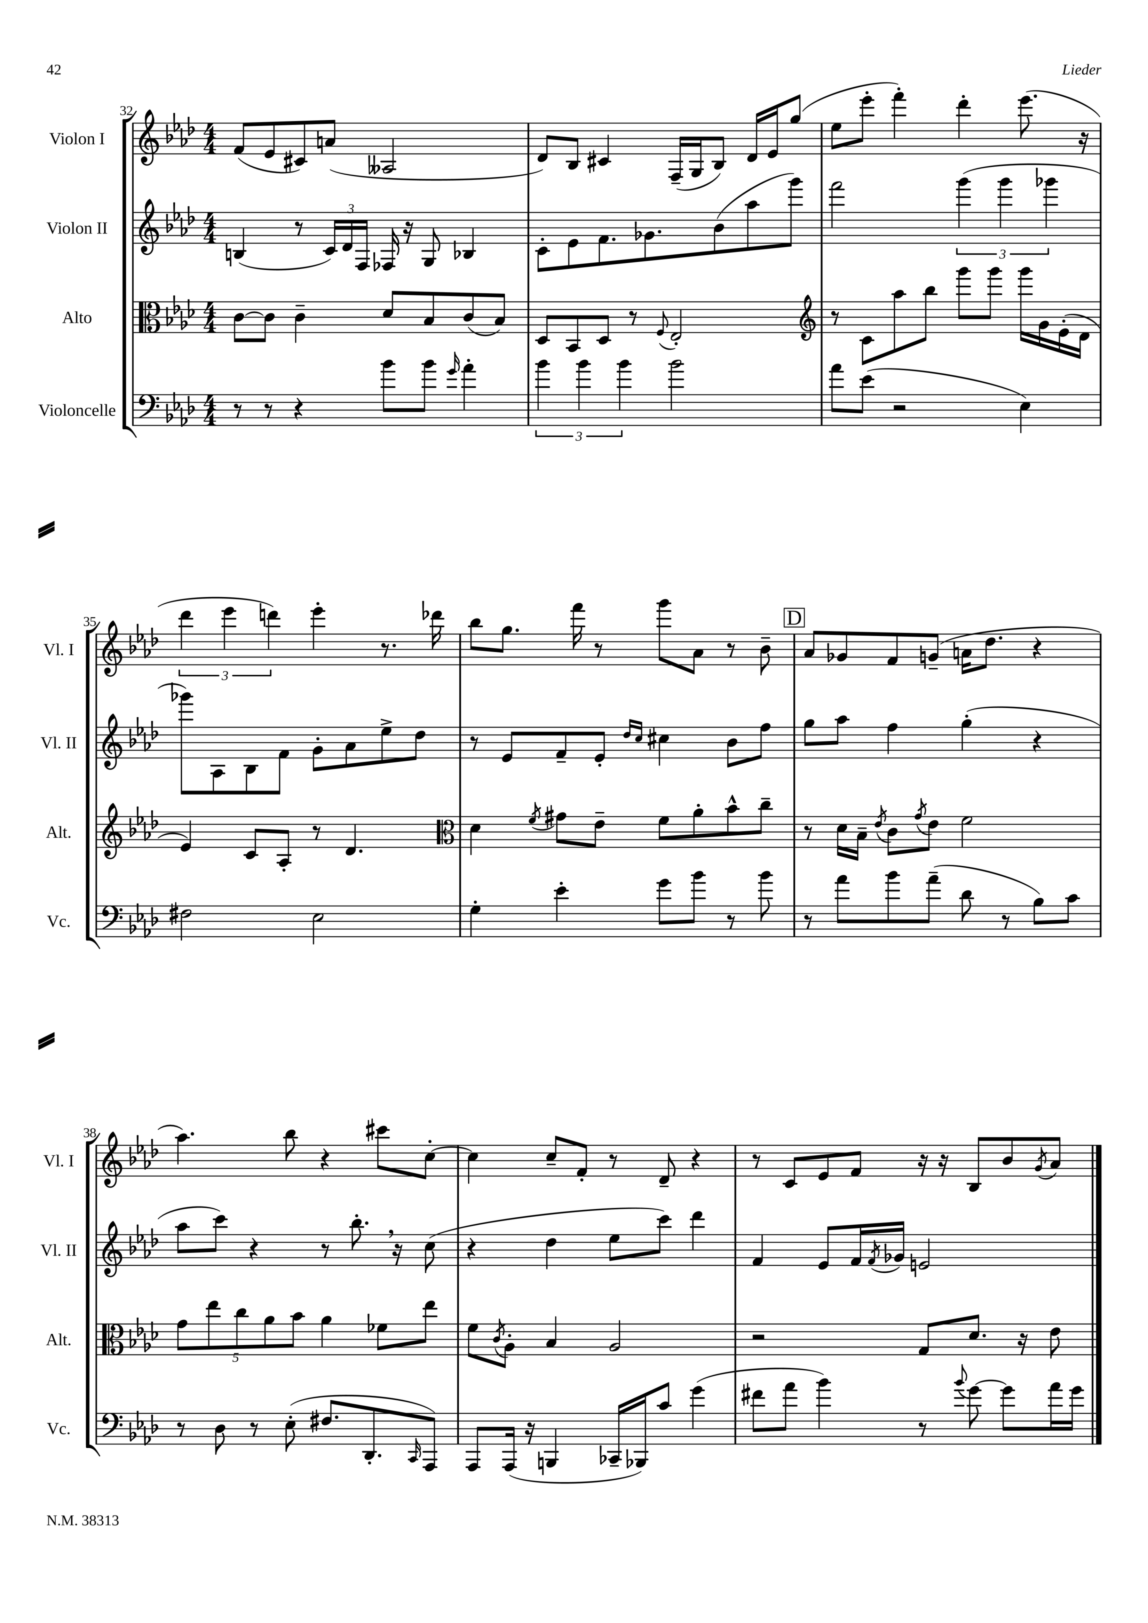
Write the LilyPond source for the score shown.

<<
\new StaffGroup <<
\new Staff = "s0" \with { instrumentName = "Violon I" shortInstrumentName = "Vl. I" } {
    \clef treble \key aes \major \numericTimeSignature \time 4/4
    f'8( ees'8 cis'8) a'8( aeses2 |
    des'8) bes8 cis'4 f16--( g16 bes8) des'16 ees'16 g''8( |
    ees''8 ees'''8-. f'''4-.) des'''4-. ees'''8.( r16 |
    \tuplet 3/2 { des'''4 ees'''4 d'''4) } ees'''4-. r8. des'''16 |
    bes''8 g''8. f'''16 r8 g'''8 aes'8 r8 bes'8-- |
    \mark \markup { \box "D" } aes'8 ges'8 f'8 g'8--( a'16 des''8. r4 |
    aes''4.) bes''8 r4 cis'''8 c''8~-. |
    c''4 c''8-- f'8-. r8 des'8-- r4 |
    r8 c'8 ees'8 f'8 r16 r16 bes8 bes'8 \acciaccatura { g'8 } aes'8 \bar "|." |
}
\new Staff = "s1" \with { instrumentName = "Violon II" shortInstrumentName = "Vl. II" } {
    \clef treble \key aes \major \numericTimeSignature \time 4/4
    b4( r8 \tuplet 3/2 { c'16) des'16 f16 } fes16 r16 g8 bes4 |
    c'8-. ees'8 f'8. ges'8. bes'8( aes''8 g'''8) |
    f'''2 \tuplet 3/2 { g'''4( g'''4 ges'''4 } |
    ges'''8) aes8 bes8 f'8 g'8-. aes'8 ees''8-> des''8 |
    r8 ees'8 f'8-- ees'8-. \grace { des''16 c''16 } cis''4 bes'8 f''8 |
    \mark \markup { \box "D" } g''8 aes''8 f''4 g''4-.( r4 |
    aes''8 c'''8) r4 r8 bes''8.-. \breathe r16 c''8( |
    r4 des''4 ees''8 c'''8) des'''4 |
    f'4 ees'8 f'16 \acciaccatura { f'8 } ges'16 e'2 \bar "|." |
}
\new Staff = "s2" \with { instrumentName = "Alto" shortInstrumentName = "Alt." } {
    \clef alto \key aes \major \numericTimeSignature \time 4/4
    c'8~ c'8 c'4-- des'8 bes8 c'8( bes8) |
    des8 bes,8 des8 r8 \appoggiatura { f8 } ees2-. |
    \clef treble r8 c'8 aes''8 bes''8 g'''8 g'''8 g'''16 g'16 ees'16-.( des'16 |
    ees'4) c'8 aes8-. r8 des'4. |
    \clef alto des'4 \acciaccatura { f'8 } gis'8 ees'8-- f'8 aes'8-. bes'8-^ c''8-- |
    \mark \markup { \box "D" } r8 des'16 bes16-- \acciaccatura { ees'8 } c'8 \acciaccatura { g'8 } ees'8 f'2 |
    \tuplet 5/4 { g'8 ees''8 c''8 aes'8 bes'8 } aes'4 fes'8 ees''8 |
    f'8 \acciaccatura { c'8 } aes8-. bes4 aes2 |
    r2 g8 des'8. r16 ees'8 \bar "|." |
}
\new Staff = "s3" \with { instrumentName = "Violoncelle" shortInstrumentName = "Vc." } {
    \clef bass \key aes \major \numericTimeSignature \time 4/4
    r8 r8 r4 bes'8 bes'8 \grace { g'16 } aes'4-. |
    \tuplet 3/2 { bes'4 bes'4 bes'4 } bes'2 |
    aes'8 ees'8( r2 ees4) |
    fis2 ees2 |
    g4-. ees'4-. g'8 bes'8 r8 bes'8 |
    \mark \markup { \box "D" } r8 aes'8 bes'8 aes'8--( des'8 r8 bes8) c'8 |
    r8 des8 r8 ees8-.( fis8. des,8.-. \grace { c,16 } aes,,8) |
    aes,,8 aes,,16( r16 b,,4 ces,16-- bes,,16) c'8 g'4( |
    fis'8 aes'8 bes'4) r8 \appoggiatura { bes'8 } g'8~ g'8 aes'16 g'16 \bar "|." |
}
>>
>>
\layout { \context { \Score currentBarNumber = #32 } }
